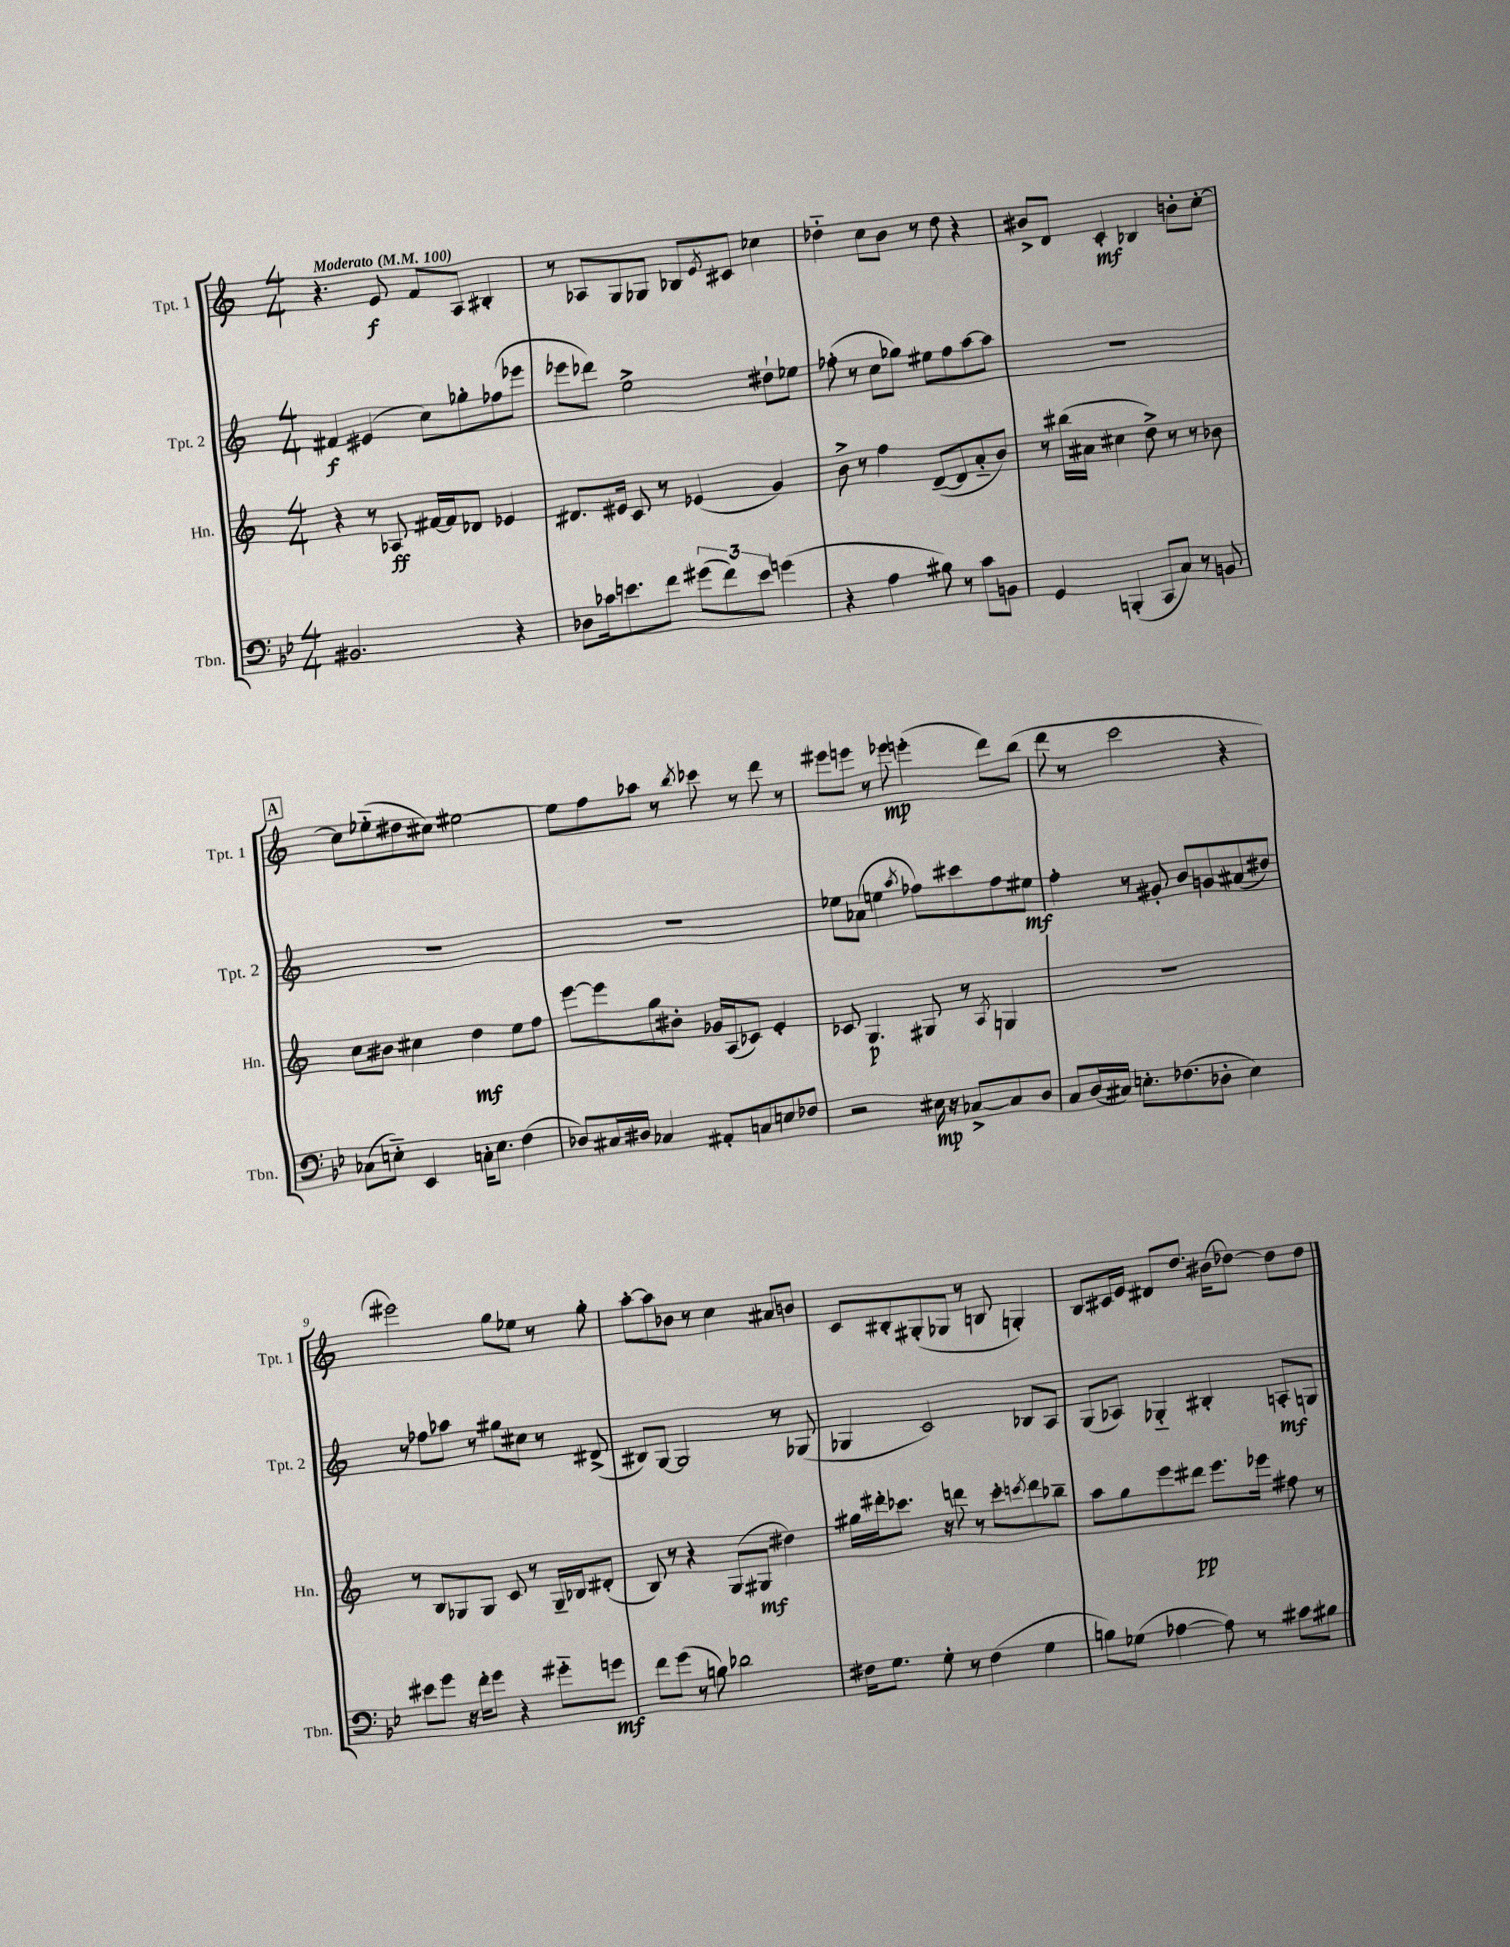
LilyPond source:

<<
\new StaffGroup <<
\new Staff = "s0" \with { instrumentName = "Tpt. 1" shortInstrumentName = "Tpt. 1" } {
    \clef treble \key c \major \numericTimeSignature \time 4/4 \tempo "Moderato" 4 = 100
    r4. e'8\f f'8 a8 bis4-. |
    r8 aes8 g8 ges8 bes8 \acciaccatura { e'8 } cis'8 ces''4 |
    des''4-_ c''8 b'8 r8 des''8 r4 |
    bis'8-> d'8 c'4-.\mf bes4 b'8-. c''8~-. |
    \mark \markup { \box "A" } c''8 ees''8-_( dis''8 cis''8) eis''2~ |
    eis''8 f''8 aes''8 r8 \acciaccatura { b''8 } ces'''8 r8 d'''8 r8 |
    eis'''8 e'''8 r8 ees'''8\mp e'''4-.( d'''8) b''8( |
    d'''8 r8 c'''2 r4 |
    eis'''2) g''8 ees''8 r8 g''8-. |
    a''8~-. a''8 bes'8 r8 c''4 ais'8 b'8 |
    c'8 bis8-. gis8-.( ges8 r8 b8 g4-.) |
    b8 cis'16 e'16 dis'8 d''8. bis'16( des''8~) des''8 des''8 \bar "|." |
}
\new Staff = "s1" \with { instrumentName = "Tpt. 2" shortInstrumentName = "Tpt. 2" } {
    \clef treble \key c \major \numericTimeSignature \time 4/4
    fis'4\f eis'4( c''8) ges''8-. fes''8( ees'''8 |
    ees'''8 des'''8) e''2-> dis''8-! ees''8 |
    fes''8-.( r8 c''8 ges''8) eis''8 fes''8 a''8~ a''8 |
    R1 |
    \mark \markup { \box "A" } R1 |
    R1 |
    ees''8 aes'8( e''4 \acciaccatura { a''8 } fes''8) cis'''8 fes''8 eis''8\mf |
    f''4-. r8 gis'8-. b'8 g'8 ais'8( dis''8) |
    r8 fes''8 aes''8 r8 gis''8 cis''8 r8 dis'8->( |
    bis8) g8~ g2 r8 ges8( |
    ges4 c'2) bes8 a8 |
    g8( aes8) ges4-_ bis4-. a8-.\mf g8 \bar "|." |
}
\new Staff = "s2" \with { instrumentName = "Hn." shortInstrumentName = "Hn." } {
    \clef treble \key c \major \numericTimeSignature \time 4/4
    r4 r8 aes8\ff fis'16~ fis'16 des'8 ees'4 |
    dis'8. eis'16 c'8 r8 ees'4( g'4) |
    b'8-> r8 f''4 d'8~--( d'8 a'8-_ b'8) |
    r8 bis''16( ais'16 cis''4 d''8->) r8 r8 bes'8 |
    \mark \markup { \box "A" } c''8 bis'8 cis''4 d''4\mf e''8 f''8 |
    e'''8~ e'''8 g''8 bis'8-. ges'16 a16( ces'8) e'4-. |
    ces'8 g4.\p gis8 r8 \acciaccatura { a8 } g4 |
    r1 |
    r8 b8 ges8 ges8 c'8 r8 ges16-- bes16 dis'8-.( |
    b8) r8 r4 g8( gis8\mf dis''4) |
    gis''16 dis'''16-. ces'''8. r16 d'''8 r8 ces'''8-. \acciaccatura { c'''8 } d'''8 bes''8-- |
    a''8 g''8 e'''8 dis'''8\pp e'''8. ees'''16 fis''8 r8 \bar "|." |
}
\new Staff = "s3" \with { instrumentName = "Tbn." shortInstrumentName = "Tbn." } {
    \clef bass \key bes \major \numericTimeSignature \time 4/4
    bis,2. r4 |
    des8 ces'16 e'8. f'8 \tuplet 3/2 { gis'8( f'8) e'8 } g'4( |
    r4 a4 bis8) r8 c'8 b,8 |
    g,4 b,,4-.( c,8 c8) r8 b,8 |
    \mark \markup { \box "A" } ces8( e8-_) ees,4 c16-. e8. f4( |
    des8) cis16 dis16 ces4 ais,8-. c8 e8 fes8 |
    r2 eis16\mp r16 ces8~-> ces8 d8 |
    c8 d16( cis16) e8.-. fes8.( des8-. e4) |
    eis'8 g'8 r16 f'16-. g'8 r4 gis'8-_ g'8\mf |
    f'8 g'8( r8 b8) des'2 |
    fis16 g8. g8-. r8 fis4( g4 |
    b8) ges8( aes4~ aes8) r8 cis'8 bis8 \bar "|." |
}
>>
>>
